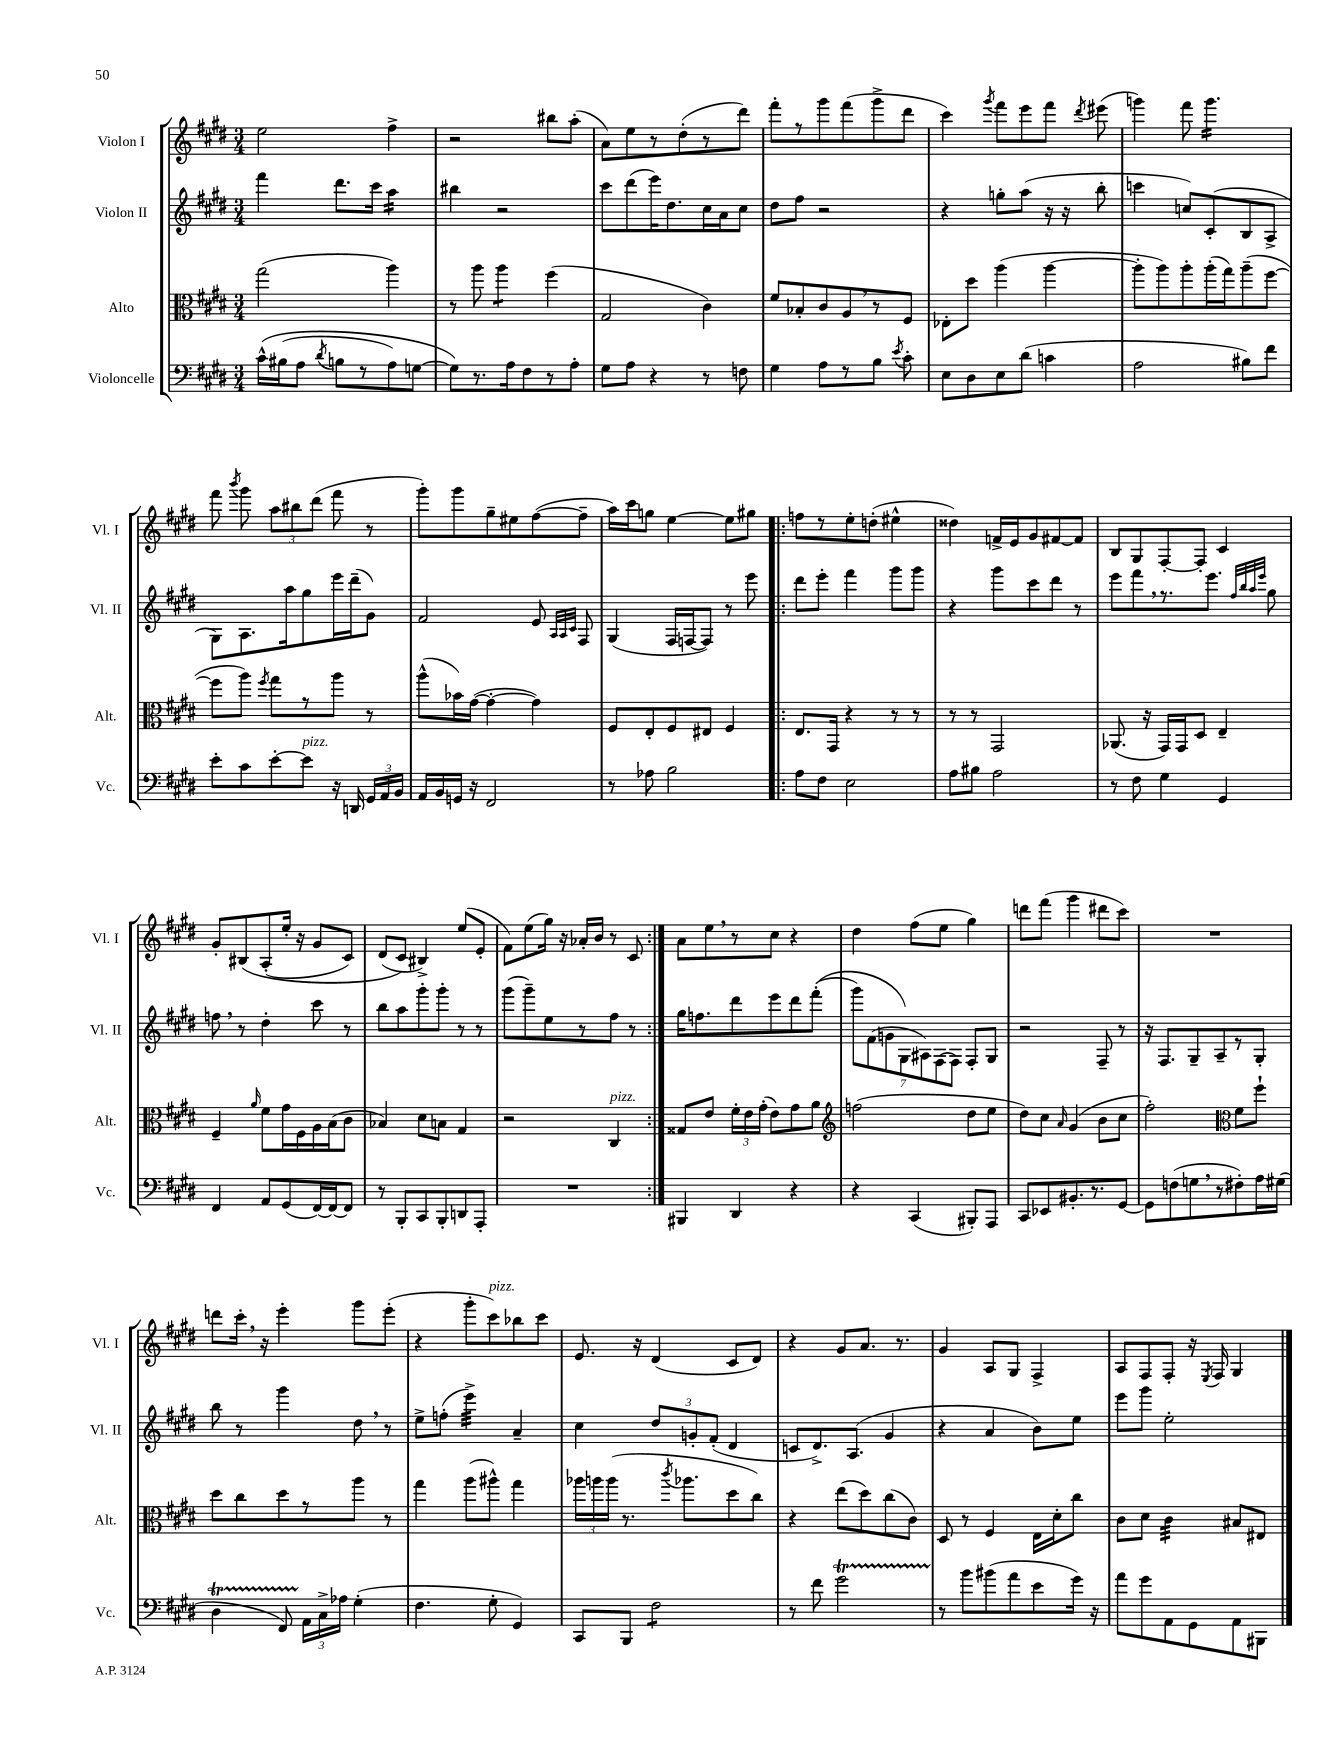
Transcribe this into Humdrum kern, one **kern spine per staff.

**kern	**kern	**kern	**kern
*staff4	*staff3	*staff2	*staff1
*clefF4	*clefC3	*clefG2	*clefG2
*k[f#c#g#d#]	*k[f#c#g#d#]	*k[f#c#g#d#]	*k[f#c#g#d#]
*M3/4	*M3/4	*M3/4	*M3/4
&(16c#^^\LL	(2gg#\	4fff#\	2ee\
(16B#\J	.	.	.
8A\J	.	.	.
8qd#/	.	.	.
8B\L	.	8.ddd#\L	.
8r	.	.	.
.	.	16ccc#\Jk	.
8A\)	4aa\)	4aa\	4ff#^\
[8G\J	.	.	.
=	=	=	=
8G\]L&)	8r	4bb#\	2r
8.r	8aa\	.	.
.	4aa\	2r	.
16A\k	.	.	.
8F#\	.	.	.
8r	(4ff#\	.	8bb#\L
8A'\J	.	.	(8aa'\J
=	=	=	=
8G#\L	2G#/	8ccc#\L	8a\L)
8A\J	.	(8ddd#\	8ee\
4r	.	16eee\K)	8r
.	.	8.dd#\	.
.	.	.	(8dd#'\
8r	4c#\)	16cc#\L	8r
.	.	16a\J	.
8F\	.	8cc#\J	8ddd#\J)
=	=	=	=
4G#\	8f#/L	8dd#\L	8fff#'\L
.	8B-'/	8ff#\J	8r
8A\L	8c#/	2r	8ggg#\
8r	8A/	.	(8fff#\
8B\J	8r	.	8ggg#^\
8qe/	.	.	.
8c#'\	8F#/J	.	8ddd#\J
=	=	=	=
8E\L	8E-'\L	4r	4ccc#\)
8D#\	8dd#\J	.	.
.	.	.	8qggg#/
8E\	(4aa\	8gg'\L	8fff#\L
(8d#\J	.	(8aa\J	8eee\
4c\	[4aa\	16r	8fff#\J
.	.	16r	.
.	.	.	8qddd#/
.	.	8bb'\	(8eee#\
=	=	=	=
2A\	8aa'\]L	4ccc\	4ggg\)
.	8aa\)	.	.
.	8aa'\	8cc/L)	8fff#\
.	(16aa'\L	(8c#'/	4.ggg\
.	16gg#\J)	.	.
8B#\L)	(8aa~\	8B/	.
8f#\J	[8ff#\J	8A^/J	.
=	=	=	=
8e'\L	8ff#\]L	8G#\L)	8fff#\
.	.	.	8qbbb/
8c#\	8aa\J)	8.A\	8ggg#\
.	8qff#/	.	.
[8e'\	8gg#\L	.	12aa\L
.	.	16aa\k	.
.	.	.	12bb#\
8e\]J	8r	8gg#\	.
.	.	.	(12ddd#\J
16r	8aa\J	16eee\L	8fff#\
16DD/	.	(16ddd#~\J	.
24GG#/LL	8r	8g#\J)	8r
24AA/	.	.	.
24BB/JJ	.	.	.
=	=	=	=
16AA/LL	(8aa^^\L	2f#/	8ggg#'\L)
16BB/	.	.	.
16GG/JJ	16b-\L)	.	8ggg#\
16r	([16g#\JJ	.	.
2FF#/	4g#'\_	.	8gg#~\
.	.	.	8ee#\
.	4g#\])	8e/	([8ff#\
.	.	32qqA/LLL	.
.	.	32qqA/	.
.	.	32qqc#/JJJ	.
.	.	8F#/	8ff#~\]J
=	=	=	=
8r	8F#/L	(4G#/	16aa\LL)
.	.	.	16ccc#\J
8A-\	8E'/	.	8gg\J
2B\	8F#/	16F#/LL	[4ee\
.	.	[16F/J	.
.	8E#/J	8F/]J)	.
.	4F#/	8r	8ee\]L
.	.	8eee\	8gg#\J
=!|:	=!|:	=!|:	=!|:
8A\L	8.E/L	8ddd#\L	8ff\L
8F#\J	.	8eee'\J	8r
.	16GG#/Jk	.	.
2E\	4r	4fff#\	8ee'\
.	.	.	(8dd'\J
.	8r	8ggg#\L	4ee#^^\
.	8r	8ggg#\J	.
=	=	=	=
8A\L	8r	4r	4dd##\)
8B#\J	8r	.	.
2A\	2GG#/	8ggg#\L	16f^/LL
.	.	.	16e/J
.	.	8ccc#\	8g#/
.	.	8ddd#\J	[8f#/
.	.	8r	8f#/]J
=	=	=	=
8r	(8.AA-/	8eee\L	8B/L
8F#\	.	8fff#\	8G#/
.	16r	.	.
4G#\	16GG#/LL)	8.r	[8F#'/
.	16GG#/J	.	.
.	8D#/J	.	8F#'/]J
.	.	8.eee\J	.
4GG#/	4E~/	.	4c#/
.	.	32qqff#/LLL	.
.	.	32qqbb/	.
.	.	32qqaa/	.
.	.	32qqeee/JJJ	.
.	.	8gg#\	.
=	=	=	=
4FF#/	4F#~/	8ff\	8g#'/L
.	.	8r	&(8B#/
.	16qqa/	.	.
8AA/L	8f#\L	4dd#'\	(8A'/
(8GG#/	16g#\L	.	16ee'/Jk
.	16F#\	.	16r
[16FF#/L)	16A\	8ccc#\	8g#/L
16FF#/_J	(16B\J	.	.
8FF#/]J	8c#\J	8r	8c#/J)
=	=	=	=
8r	4B-/)	8bb\L	(8d#/L
8BBB'/L	.	8aa\	8c#/J&)
8CC#/	8d#\L	8ggg#'\	4B#^/)
8BBB'/	8B\J	8ggg#'\J	.
8DD/	4G#/	8r	(8ee/L
8AAA'/J	.	8r	8e'/J
=	=	=	=
2.r	2r	(8ggg#\L	8f#\L)
.	.	8ggg#~\)	(8ee\
.	.	8ee\	16gg#\Jk)
.	.	.	16r
.	.	8r	16a-'/LL
.	.	.	16b/JJ
.	4C#/	8ff#\J	8r
.	.	8r	8c#/
=:|!	=:|!	=:|!	=:|!
4BBB#/	8G##/L	16gg#\LK	8a\L
.	.	8.ff\	.
.	8e/J	.	8ee\
4DD#/	24f#'\LL	8ddd#\	8r
.	24e\	.	.
.	(24g#'\JJ	.	.
.	8e\L)	8eee\	8cc#\J
4r	8g#\	8ddd#\	4r
.	8a\J	&((8fff#'\J	.
=	=	=	=
*	*clefG2	*	*
4r	(2ff\	14ggg#\L)	4dd#\
.	.	(14f#\	.
.	.	14g\	.
.	.	14G#\&)	.
(4CC#/	.	.	(8ff#\L
.	.	14A#\)	.
.	.	(14F#\	.
.	.	.	8ee\J
.	.	14F#\J)	.
8BBB#'/L)	8dd#\L	8F#'/L	4gg#\)
8AAA/J	8ee\J	8G#/J	.
=	=	=	=
8CC#/L	8dd#\L)	2r	8ddd\L
8EE-/	8cc#\J	.	(8fff#\J
.	16qqa/	.	.
8.BB#'/	(4g#/	.	4ggg#\
8.r	.	.	.
.	8b\L	8F#~/	8ddd#\L
[8GG#/J	8cc#\J	8r	8ccc#\J)
=	=	=	=
8GG#\]L	2ff#'\)	16r	2.r
.	.	8.F#/L	.
(8F\	.	.	.
8G\	.	8G#~/	.
8r	.	8A~/	.
*	*clefC3	*	*
8F#'\)	8f#\L	8r	.
16A\L	8ff#`\J	8G#'/J	.
(16G#\JJ	.	.	.
=	=	=	=
4D#\	8dd#\L	8bb\	8ddd\L
.	8cc#\	8r	16ccc#'\Jk
.	.	.	16r
8FF#/)	8dd#\	4ggg#\	4eee'\
24AA\LL	8r	.	.
24C#^\	.	.	.
24A-\JJ	.	.	.
(4G#'\	8aa\J	8dd#\	8ggg#\L
.	8r	8r	(8eee'\J
=	=	=	=
4.F#\	4gg#\	8ee^\L	4r
.	.	(8ff'\J	.
.	(8aa\L	4eee^\)	8ggg#'\L
8G#'\	8aa#^^\J)	.	8ccc#\)
4GG#/)	4gg#\	4a~/	8bb-\
.	.	.	8ccc#\J
=	=	=	=
8CC#/L	24aa-\LL	4cc#\	8.e/
.	24aa\	.	.
.	(24aa\JJ	.	.
8BBB/J	8.r	.	.
.	.	.	16r
2F#\	.	12dd#/L	(4d#/
.	8qccc#/	.	.
.	8.aa-\L	.	.
.	.	12g'/	.
.	.	(12f#'/J	.
.	8dd#\	4d#/	8c#/L
.	8cc#\J)	.	8d#/J)
=	=	=	=
8r	4r	8c/L	4r
8f#\	.	8.d#^/)	.
2g#\	(8ee\L	.	8g#/L
.	.	(8.A/J	.
.	8dd#\)	.	8.a/J
.	(8cc#\	4g#/	.
.	.	.	8.r
.	8c#\J)	.	.
=	=	=	=
8r	8D#/	4r	4g#/
8b\L	8r	.	.
(8b#\	4F#/	4a/	8A/L
8a\	.	.	8G#/J
8e\	16E\LL	8b\L)	4F#^/
.	16d#'\J	.	.
16g#\Jk)	8cc#\J	8ee\J	.
16r	.	.	.
=	=	=	=
8a\L	8c#\L	8eee\L	8A/L
8g#\	8d#\J	8ggg#\J	8F#/
8AA\	4c#\	2ee'\	8F#'/J
8GG#\	.	.	16r
.	.	.	8qE/
.	.	.	16F#/
8AA\	8B#/L	.	4G#/
8BBB#\J	8E#/J	.	.
==	==	==	==
*-	*-	*-	*-
